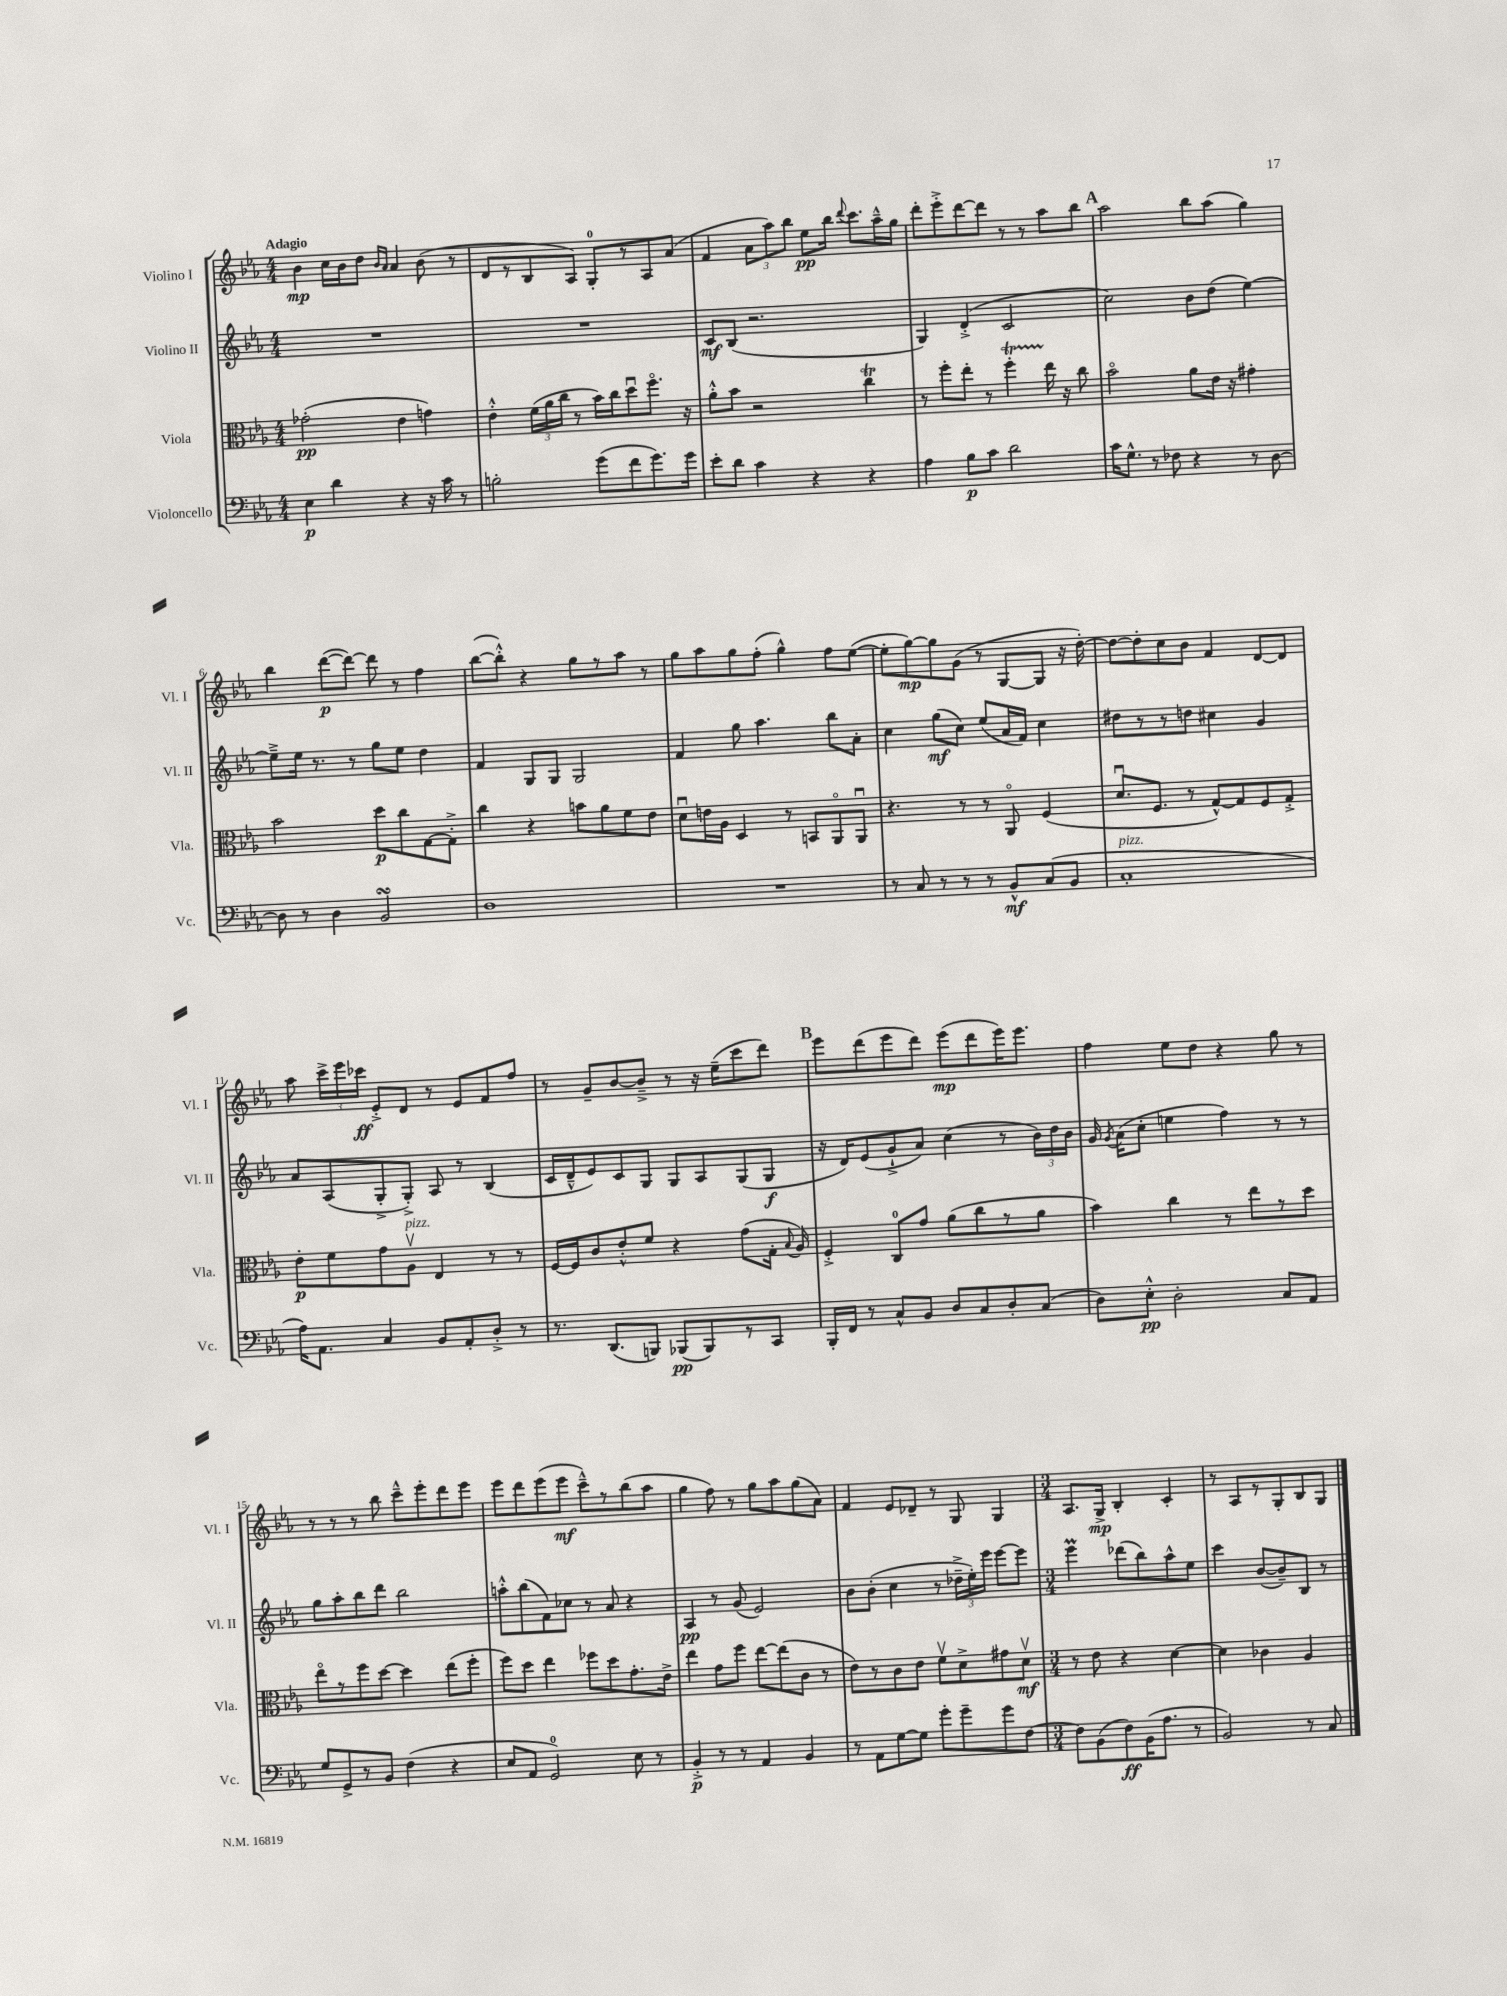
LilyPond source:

<<
\new StaffGroup <<
\new Staff = "s0" \with { instrumentName = "Violino I" shortInstrumentName = "Vl. I" } {
    \clef treble \key ees \major \numericTimeSignature \time 4/4 \tempo "Adagio"
    \autoBeamOff bes'4\mp c''16[ bes'16 d''8] \grace { bes'16[ aes'16] } aes'4 bes'8( r8 |
    d'8[ r8 bes8 aes8]) g8[-0-. r8 aes8 aes'8]( |
    f'4 \tuplet 3/2 { aes'8[ aes''8) bes''8] } ees''8[\pp bes''16] \appoggiatura { d'''8 } c'''8.[ aes''16---^ g''16] |
    d'''8[-. ees'''8-.-> d'''8~ d'''8] r8 r8 aes''8[ bes''8] |
    \mark \markup { \bold "A" } aes''2 bes''8[ aes''8]( g''4) |
    bes''4 d'''8[~\p( d'''8]~) d'''8 r8 f''4 |
    bes''8[~( bes''8]-.-^) r4 g''8[ r8 aes''8] r8 |
    g''8[ aes''8 g''8 f''8]-.( g''4-^) f''8[ ees''8]~( |
    ees''8[-. g''8~\mp) g''8 g'8]( r8 g8[~ g8] r16 d''16~-.) |
    d''8[~ d''8-. c''8 bes'8] f'4 d'8[~ d'8] |
    aes''8 \tuplet 3/2 { c'''16[-> ees'''16 ces'''16]\ff } ees'8[-.-> d'8] r8 ees'8[ f'8 f''8] |
    r8 g'8[-- bes'8~ bes'8]---> r8 r16 ees''16[--( c'''8 d'''8]) |
    \mark \markup { \bold "B" } ees'''8[ d'''8( ees'''8 d'''8]) ees'''8[\mp( d'''8 ees'''16) ees'''8.] |
    f''4 ees''8[ d''8] r4 g''8 r8 |
    r8 r8 r8 bes''8 c'''8[---^ ees'''8-. d'''8 ees'''8] |
    ees'''8[ d'''8 ees'''8( ees'''8]\mf c'''8[---^) r8 bes''8( aes''8] |
    g''4 f''8) r8 g''8[ aes''8 g''8( aes'8]) |
    f'4 ees'8[ des'8]-- r8 g8 g4 |
    \numericTimeSignature \time 3/4 aes8.[ g16]->\mp bes4-. c'4-. |
    r8 aes8[ r8 g8-. bes8 g8] \bar "|." |
}
\new Staff = "s1" \with { instrumentName = "Violino II" shortInstrumentName = "Vl. II" } {
    \clef treble \key ees \major \numericTimeSignature \time 4/4
    \autoBeamOff R1 |
    R1 |
    c'8[\mf bes8]( r2. |
    g4) d'4-.->( c'2 |
    \mark \markup { \bold "A" } c''2) bes'8[ d''8]( ees''4~) |
    ees''8[---> ees''16] r8. r8 g''8[ ees''8] d''4 |
    f'4 g8[ g8] g2 |
    f'4 g''8 aes''4. bes''8[ aes'8]-. |
    c''4 g''8[\mf( c''8]) ees''8[( aes'16 f'16]) c''4 |
    dis''8[ r8 r8 d''8] cis''4 g'4 |
    aes'8[ aes8( g8-.-> g8]-.->) aes8 r8 bes4( |
    c'16[ d'16---^ ees'8) c'8 g8] g8[ aes8 g8( g8]\f |
    \mark \markup { \bold "B" } r16 d'16[) ees'8( g'8-!-> aes'8]) c''4( r8 \tuplet 3/2 { bes'16[) d''16 bes'16] } |
    g'16 \acciaccatura { g'8 } aes'16[( c''8]-. e''4 f''4) r8 r8 |
    g''8[ aes''8-. bes''8 d'''8] bes''2 |
    a''8[-.-^ bes''8( f'8) ces''8] r8 aes'8 r4 |
    aes4\pp r8 g'8( ees'2) |
    bes'8[ bes'8]-.( c''4 r8 \tuplet 3/2 { des''16[---> ees''16-.) ees'''16] } ees'''8[~ ees'''8] |
    \numericTimeSignature \time 3/4 ees'''4\prall des'''8[( bes''8) aes''8-^ ees''8] |
    c'''4 bes'8[~( bes'8--) bes8] r8 \bar "|." |
}
\new Staff = "s2" \with { instrumentName = "Viola" shortInstrumentName = "Vla." } {
    \clef alto \key ees \major \numericTimeSignature \time 4/4
    \autoBeamOff ges'2-.\pp( ees'4 g'4) |
    ees'4-.-^ \tuplet 3/2 { f'16[( aes'16 c''16] } r8 bes'16[) c''16 d''8\downbow f''8.]\flageolet r16 |
    aes'8[-.-^ bes'8] r2 c''4\trill |
    r8 f''8[-. ees''8]-. r8 f''4-.\startTrillSpan ees''16\stopTrillSpan r16 c''8 |
    \mark \markup { \bold "A" } bes'2\flageolet aes'8[ ees'16] r16 gis'4-. |
    bes'2 d''8[\p c''8 g8~ g8]-.-> |
    c''4 r4 b'8[ aes'8 f'8 ees'8] |
    d'8[\downbow e'16 aes16] d4 r8 b,8[ aes,8\flageolet aes,8]\downbow |
    r4. r8 r8 aes,8\flageolet f4( |
    d'8.[\downbow f8.] r8 g8[~-^) g8 f8 g8]-.-> |
    ees'8[-.\p f'8 g'8 aes8]\upbow^\markup { \italic "pizz." } ees4 r8 r8 |
    f16[~ f16 c'8 ees'8-.-^ f'8] r4 g'8[( g16]-. \appoggiatura { bes8 } aes16) |
    \mark \markup { \bold "B" } f4-.-> c8[-0 g'8] aes'8[( c''8 r8 aes'8] |
    bes'4) c''4 r8 ees''8[ r8 d''8] |
    ees''8[\flageolet r8 f''8 d''8]~ d''4 ees''8[( f''8]-. |
    f''8[) d''8] ees''4 fes''8[ d''8 g'8.-. ees'16]-> |
    ees''4 g'8[ f''8] ees''8[~ ees''8( c'8] r8 |
    ees'8[) r8 c'8 ees'8] f'8[\upbow d'8-> gis'8 d'8]\upbow\mf |
    \numericTimeSignature \time 3/4 r8 ees'8 r4 d'4~ |
    d'4 ces'4 aes4 \bar "|." |
}
\new Staff = "s3" \with { instrumentName = "Violoncello" shortInstrumentName = "Vc." } {
    \clef bass \key ees \major \numericTimeSignature \time 4/4
    \autoBeamOff ees4\p d'4 r4 r16 c'16 r8 |
    b2-. g'8[( f'8 g'8.) g'16] |
    ees'8[-. d'8] c'4 r4 r4 |
    aes4 bes8[\p c'8] d'2 |
    \mark \markup { \bold "A" } c'16[ g8.]-^ r8 fes8 r4 r8 d8~ |
    d8 r8 d4 bes,2\turn |
    d1 |
    R1 |
    r8 c8 r8 r8 r8 bes,8[-^\mf c8( bes,8] |
    c1-.^\markup { \italic "pizz." } |
    aes16[) aes,8.] c4 bes,8[ aes,8-. d8]-.-> r8 |
    r8. d,8.[( b,,8]) bes,,8[\pp( bes,,8) r8 c,8] |
    \mark \markup { \bold "B" } bes,,16[-. f,16] r8 c8[-^ bes,8] d8[ c8 d8-. c8]( |
    d8[) ees8]-.-^\pp d2-. c8[ aes,8] |
    g8[ g,8-> r8 bes,8] f4( r4 |
    ees8[ aes,8] g,2-0) ees8 r8 |
    bes,4-.->\p r8 r8 aes,4 bes,4 |
    r8 aes,8[ g8~ g8] g'8[-. g'8-- g'8 f8]~ |
    \numericTimeSignature \time 3/4 f8[ bes,8( f8\ff) bes,16( aes8.] r8 |
    bes,2) r8 c8 \bar "|." |
}
>>
>>
